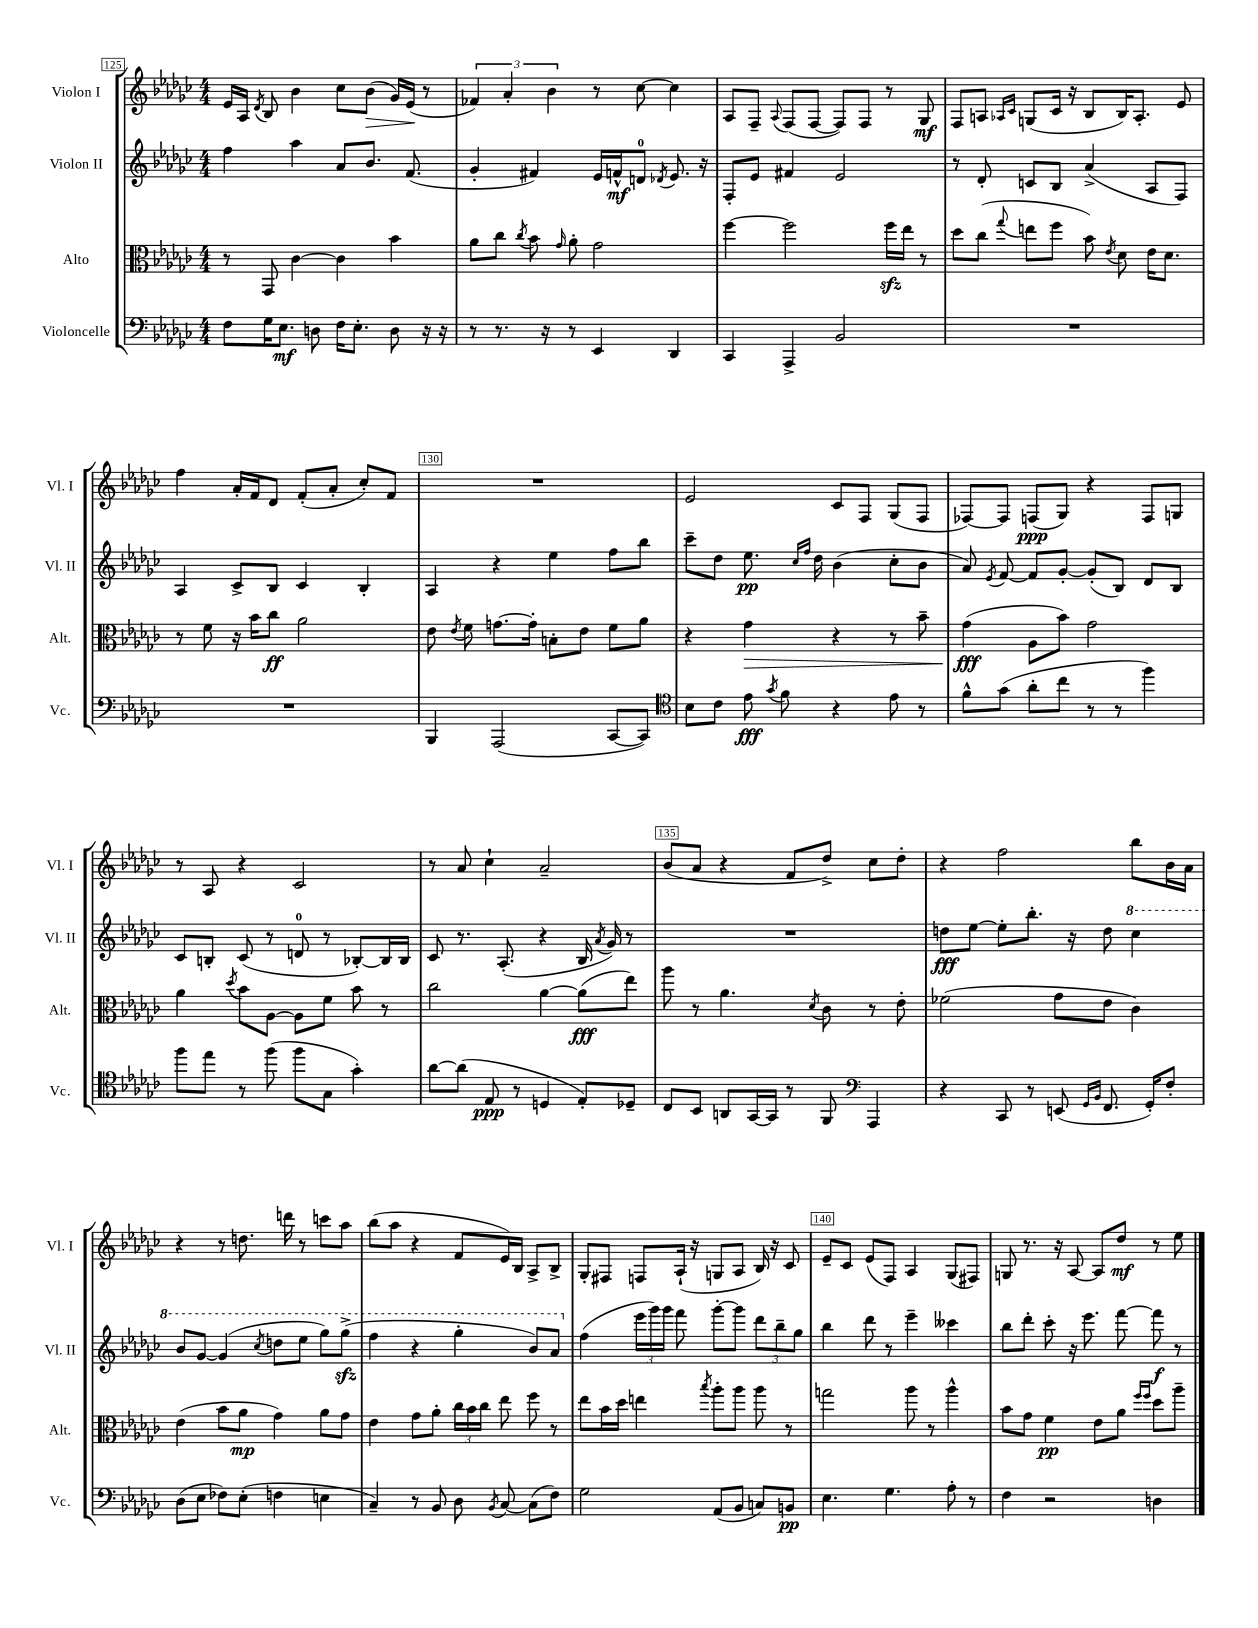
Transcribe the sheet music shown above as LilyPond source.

<<
\new StaffGroup <<
\new Staff = "s0" \with { instrumentName = "Violon I" shortInstrumentName = "Vl. I" } {
    \clef treble \key ges \major \numericTimeSignature \time 4/4
    \autoBeamOff ees'16[ aes16] \acciaccatura { des'8 } bes8 bes'4 ces''8[ bes'8]\>( ges'16[) ees'16]\!( r8 |
    \tuplet 3/2 { fes'4) aes'4-. bes'4 } r8 ces''8~ ces''4 |
    aes8[ f8]-- \appoggiatura { aes8 } f8[( f8]~ f8[) f8] r8 ges8\mf |
    f8[ a8] \grace { aes16[ ces'16] } g8[( ces'16] r16 bes8[ bes16) aes8.]-. ees'8 |
    f''4 aes'16[-. f'16 des'8] f'8[-.( aes'8]-. ces''8[-.) f'8] |
    R1 |
    ees'2 ces'8[ f8] ges8[( f8] |
    fes8[~) fes8] f8[\ppp( ges8]) r4 f8[ g8] |
    r8 aes8 r4 ces'2 |
    r8 aes'8 ces''4-! aes'2-- |
    bes'8[( aes'8] r4 f'8[ des''8]->) ces''8[ des''8]-. |
    r4 f''2 bes''8[ bes'16 aes'16] |
    r4 r8 d''8. d'''16 r8 c'''8[ aes''8] |
    bes''8[( aes''8] r4 f'8[ ees'16) bes16] aes8[-> bes8]-> |
    ges8[-. fis8] f8[ aes16]-!( r16 g8[ aes8] bes16) r16 ces'8 |
    ees'8[-- ces'8] ees'8[( f8]) aes4 ges8[( fis8]) |
    g8 r8. r16 aes8~ aes8[ des''8]\mf r8 ees''8 \bar "|." |
}
\new Staff = "s1" \with { instrumentName = "Violon II" shortInstrumentName = "Vl. II" } {
    \clef treble \key ges \major \numericTimeSignature \time 4/4
    \autoBeamOff f''4 aes''4 aes'8[ bes'8.] f'8.( |
    ges'4-. fis'4) ees'16[ f'16-^\mf d'8]-0 \acciaccatura { des'8 } ees'8. r16 |
    f8[-. ees'8] fis'4 ees'2 |
    r8 des'8-. c'8[ bes8] aes'4->( aes8[ f8]) |
    aes4 ces'8[-> bes8] ces'4 bes4-. |
    aes4 r4 ees''4 f''8[ bes''8] |
    ces'''8[-- des''8] ees''8.\pp \grace { ces''16[ f''16] } des''16 bes'4( ces''8[-. bes'8] |
    aes'8) \acciaccatura { ees'8 } f'8~ f'8[ ges'8]~-. ges'8[-.( bes8]) des'8[ bes8] |
    ces'8[ b8]-. ces'8( r8 d'8-0 r8 bes8[~-.) bes16 bes16] |
    ces'8 r8. aes8.-.( r4 bes16 \acciaccatura { aes'8 } ges'16) r8 |
    R1 |
    d''8[\fff ees''8]~ ees''8[-. bes''8.]-. r16 d''8 \ottava #1 ces'''4 |
    bes''8[ ges''8]~ ges''4( \acciaccatura { ces'''8 } d'''8[ ees'''8] ges'''8[) ges'''8]->\sfz( |
    f'''4 r4 ges'''4-. bes''8[) aes''8] \ottava #0 |
    f''4( \tuplet 3/2 { ees'''16[ ges'''16) ges'''16] } f'''8 ges'''8[~-. ges'''8] \tuplet 3/2 { des'''8[ bes''8-- ges''8] } |
    bes''4 des'''8 r8 ees'''4-- ceses'''4 |
    bes''8[ des'''8]-. ces'''8-. r16 ees'''8. f'''8~ f'''8\f r8 \bar "|." |
}
\new Staff = "s2" \with { instrumentName = "Alto" shortInstrumentName = "Alt." } {
    \clef alto \key ges \major \numericTimeSignature \time 4/4
    \autoBeamOff r8 ges,8 ces'4~ ces'4 bes'4 |
    aes'8[ ces''8] \acciaccatura { ces''8 } bes'8 \grace { ges'16 } aes'8-. ges'2 |
    f''4~ f''2 f''16[\sfz ees''16] r8 |
    des''8[ ces''8]( \appoggiatura { ges''8 } e''8[ f''8] bes'8) \acciaccatura { ees'8 } des'8 ees'16[ des'8.] |
    r8 f'8 r16 bes'16[ ces''8]\ff aes'2 |
    ees'8 \acciaccatura { ees'8 } f'8 g'8.[~ g'16]-. b8[-. ees'8] f'8[ aes'8] |
    r4 ges'4\> r4 r8 bes'8-- |
    ges'4\fff\!( aes8[ bes'8]) ges'2 |
    aes'4 \acciaccatura { des''8 } bes'8[ aes8]~ aes8[ f'8] bes'8 r8 |
    ces''2 aes'4~ aes'8[\fff( ees''8]) |
    aes''8 r8 aes'4. \acciaccatura { des'8 } ces'8 r8 ees'8-. |
    fes'2( ges'8[ ees'8] ces'4) |
    ees'4( bes'8[ aes'8]\mp ges'4) aes'8[ ges'8] |
    ees'4 ges'8[ aes'8]-. \tuplet 3/2 { ces''16[ bes'16 ces''16] } ees''8 f''8 r8 |
    ees''8[ bes'16 des''16] e''4 \acciaccatura { bes''8 } aes''8[-. aes''8] aes''8 r8 |
    g''2 aes''8 r8 aes''4-^ |
    bes'8[ ges'8] f'4\pp ees'8[ aes'8] \grace { f''16[ f''16] } des''8[ aes''8]-- \bar "|." |
}
\new Staff = "s3" \with { instrumentName = "Violoncelle" shortInstrumentName = "Vc." } {
    \clef bass \key ges \major \numericTimeSignature \time 4/4
    \autoBeamOff f8[ ges16 ees8.]\mf d8 f16[ ees8.]-. d8 r16 r16 |
    r8 r8. r16 r8 ees,4 des,4 |
    ces,4 aes,,4-> bes,2 |
    R1 |
    R1 |
    bes,,4 aes,,2( ces,8[~ ces,8]) |
    \clef tenor bes8[ ces'8] ees'8\fff \acciaccatura { ges'8 } f'8 r4 ees'8 r8 |
    f'8[-^ ges'8]( aes'8[-. ces''8] r8 r8 f''4) |
    f''8[ ees''8] r8 f''8( f''8[ ges8] ges'4-.) |
    aes'8[~ aes'8]( ees8\ppp r8 d4 ees8[-.) des8]-- |
    ces8[ bes,8] a,8[ ges,16~ ges,16] r8 f,8 \clef bass aes,,4 |
    r4 ces,8 r8 e,8( \grace { ges,16[ bes,16] } f,8. ges,16[-.) f8]-. |
    des8[( ees8] fes8[) ees8]-.( f4 e4 |
    ces4--) r8 bes,8 des8 \acciaccatura { bes,8 } ces8~ ces8[( f8]) |
    ges2 aes,8[( bes,8] c8[) b,8]\pp |
    ees4. ges4. aes8-. r8 |
    f4 r2 d4 \bar "|." |
}
>>
>>
\layout { \context { \Score currentBarNumber = #125 \override BarNumber.break-visibility = ##(#f #t #t) barNumberVisibility = #(every-nth-bar-number-visible 5) \override BarNumber.stencil = #(make-stencil-boxer 0.1 0.3 ly:text-interface::print) } }
